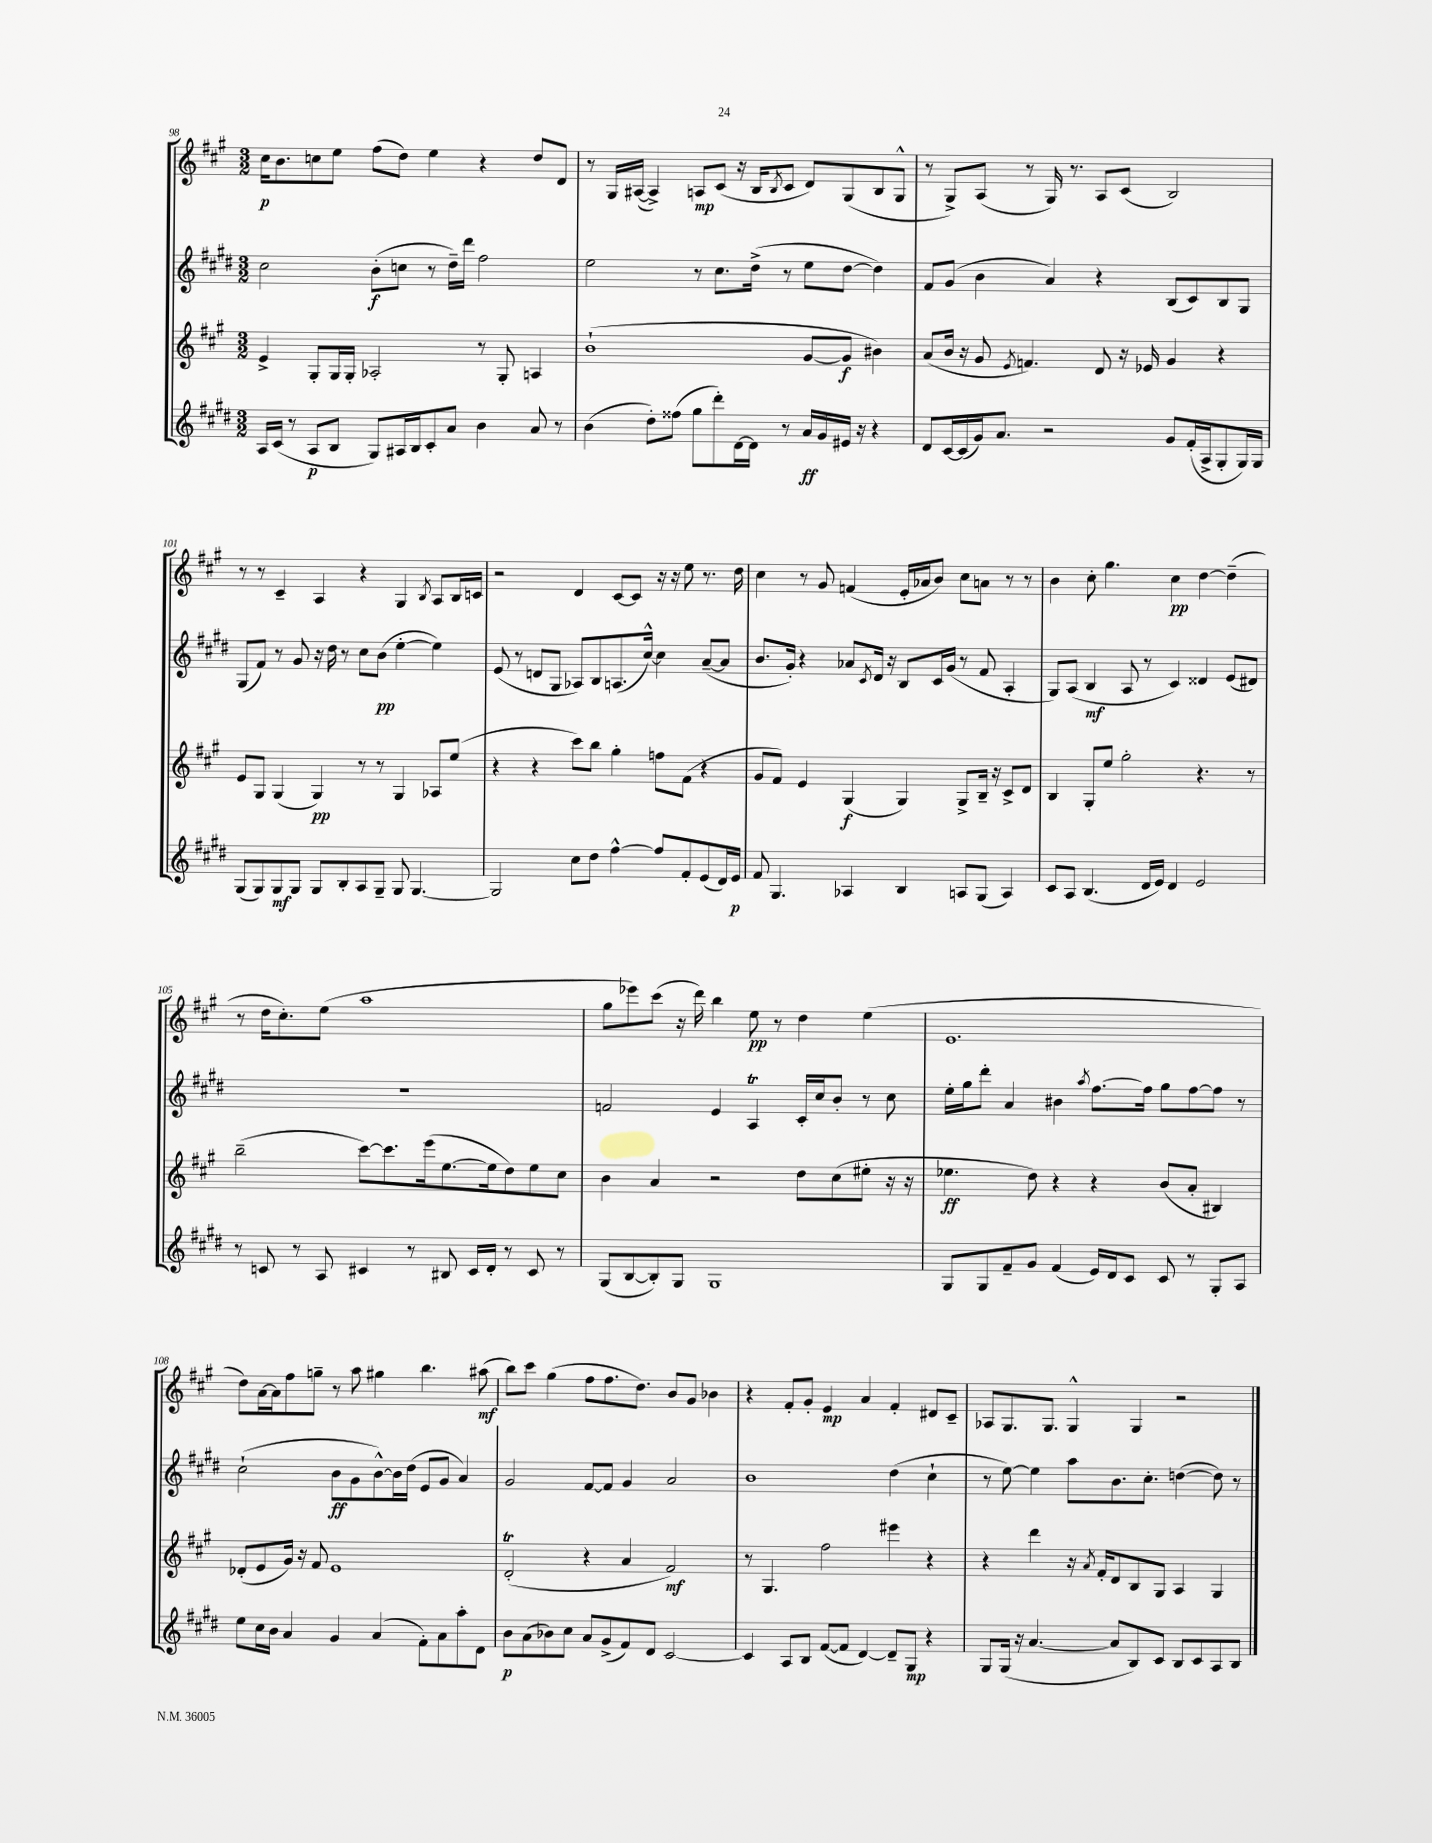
<<
\new StaffGroup <<
\new Staff = "s0" {
    \clef treble \key a \major \numericTimeSignature \time 3/2
    cis''16\p b'8. c''8 e''8 fis''8( d''8) e''4 r4 d''8 d'8 |
    r8 gis16 ais16~( ais4->) a8\mp cis'8( r16 b16 \acciaccatura { b8 } cis'8 d'8) gis8( b8 gis8-^ |
    r8 gis8->) a8( r8 gis16) r8. a8 cis'8( b2) |
    r8 r8 cis'4-- a4 r4 gis4 \acciaccatura { b8 } a8 b16 c'16 |
    r2 d'4 cis'8~ cis'8 r16 r16 e''8 r8. d''16 |
    cis''4 r8 gis'8 f'4( e'16-. aes'16 b'8) cis''8 a'8 r8 r8 |
    b'4 cis''8-. gis''4. cis''4\pp d''4~ d''4--( |
    r8 d''16 cis''8.-.) e''8( a''1 |
    gis''8 ees'''8) cis'''8( r16 d'''16) b''4 e''8\pp r8 d''4 e''4( |
    e'1. |
    d''8) a'16~ a'16 fis''8 g''8-- r8 a''8 gis''4 b''4. ais''8\mf( |
    b''8) cis'''8 gis''4( fis''8 fis''8. d''8.) b'8 gis'8 bes'4 |
    r4 fis'8-. gis'8-. e'4\mp a'4 fis'4-. dis'8 cis'8-- |
    aes8 gis8. gis8. gis4-^ gis4 r2 \bar "|." |
}
\new Staff = "s1" {
    \clef treble \key e \major \numericTimeSignature \time 3/2
    cis''2 b'8-.\f( c''8 r8 dis''16--) dis'''16 fis''2 |
    e''2 r8 cis''8. dis''16->( r8 e''8 dis''8~ dis''4) |
    fis'8 gis'8( b'4 a'4) r4 b8( cis'8) b8 gis8 |
    gis8( fis'8) r8 gis'8 r16 dis''16 r8 cis''8 b'8\pp( e''4~-. e''4) |
    e'8( r8 d'8 gis8 aes8) b8 a8.( cis''16~-^) cis''4 a'8~--( a'8 |
    b'8. gis'16-.) r4 aes'8 \acciaccatura { cis'8 } dis'16 r16 b8 cis'16 gis'16( r8 fis'8 a4-. |
    gis8) a8( b4\mf a8 r8 cis'4) disis'4 e'8( dis'8) |
    R1. |
    f'2 e'4 a4\trill cis'16-. cis''16 b'8-. r8 cis''8 |
    e''16-. gis''16 dis'''8-. a'4 bis'4 \acciaccatura { a''8 } fis''8.~ fis''16 gis''8 fis''8~ fis''8 r8 |
    cis''2-!( b'8\ff gis'8 b'8~-^) b'16 dis''16( e'8 gis'8 a'4) |
    gis'2 fis'8~ fis'8 gis'4 a'2 |
    b'1 dis''4( cis''4-! |
    r8 e''8~) e''4 a''8 b'8. cis''8.-. d''4~( d''8) r8 \bar "|." |
}
\new Staff = "s2" {
    \clef treble \key a \major \numericTimeSignature \time 3/2
    e'4-> gis8-. gis16 gis16-. aes2-. r8 gis8-. a4 |
    b'1-!( gis'8~ gis'8\f bis'4) |
    a'8( b'16 r16 gis'8 \acciaccatura { e'8 } f'4.) d'8 r16 ees'16 gis'4 r4 |
    e'8 gis8 gis4( gis4\pp) r8 r8 gis4 aes8 e''8( |
    r4 r4 cis'''8) b''8 gis''4-. f''8 fis'8( r4 |
    gis'8 fis'8) e'4 gis4\f( gis4) gis8-> b16-- r16 cis'8-> d'8 |
    b4 gis8-. e''8 gis''2-. r4. r8 |
    b''2--( cis'''8~) cis'''8. e'''16( e''8.~ e''16 d''8) e''8 cis''8 |
    b'4 a'4 r2 d''8 cis''8( eis''8-. r16 r16 |
    ees''4.\ff d''8) r4 r4 b'8( a'8-. bis4) |
    des'8-.( e'8 gis'16) r16 fis'8 e'1 |
    d'2-.\trill( r4 a'4 fis'2\mf) |
    r8 gis4. fis''2 eis'''4 r4 |
    r4 d'''4 r16 \acciaccatura { a'8 } fis'16-. d'8 b8 gis8 a4 gis4 \bar "|." |
}
\new Staff = "s3" {
    \clef treble \key e \major \numericTimeSignature \time 3/2
    a16 cis'16( r8 a8\p b8 gis8) ais16 b16 cis'8-. a'8 b'4 a'8 r8 |
    b'4( dis''8-.) fisis''8( gis''8 dis'''8-.) dis'16~ dis'16 r8 a'16\ff gis'16 eis'16 r16 r4 |
    dis'8 cis'16~ cis'16( gis'16) a'8. r2 gis'8 fis'16-.( a16-> gis8-. gis16) gis16 |
    gis8( gis8) gis8\mf gis8 gis8 b8-. a8 gis8-- gis8 gis4.~ |
    gis2 cis''8 dis''8 fis''4~-^ fis''8 fis'8-. e'8( dis'16) e'16\p |
    fis'8 gis4. aes4 b4 a8 gis8( a4) |
    cis'8 a8 b4.( dis'16 e'16) dis'4 e'2 |
    r8 c'8 r8 a8 cis'4 r8 bis8 cis'16 dis'16-. r8 cis'8 r8 |
    gis8( b8~ b8-.) gis8 gis1 |
    gis8 gis8 fis'8-- gis'8 fis'4( e'16) dis'16 cis'8 cis'8 r8 gis8-. a8 |
    e''8 cis''16 b'16 a'4 gis'4 a'4( fis'8-.) a'8 a''8-. dis'8 |
    b'8\p a'8( bes'8) cis''8 a'8 gis'8->( fis'8) dis'8 cis'2~ |
    cis'4 a8 b8 fis'8~( fis'8 dis'4~) dis'8-- gis8\mp r4 |
    gis8 gis16( r16 a'4.~ a'8 b8) cis'8 b8 cis'8 a8 b8 \bar "|." |
}
>>
>>
\layout { \context { \Score currentBarNumber = #98 } }
